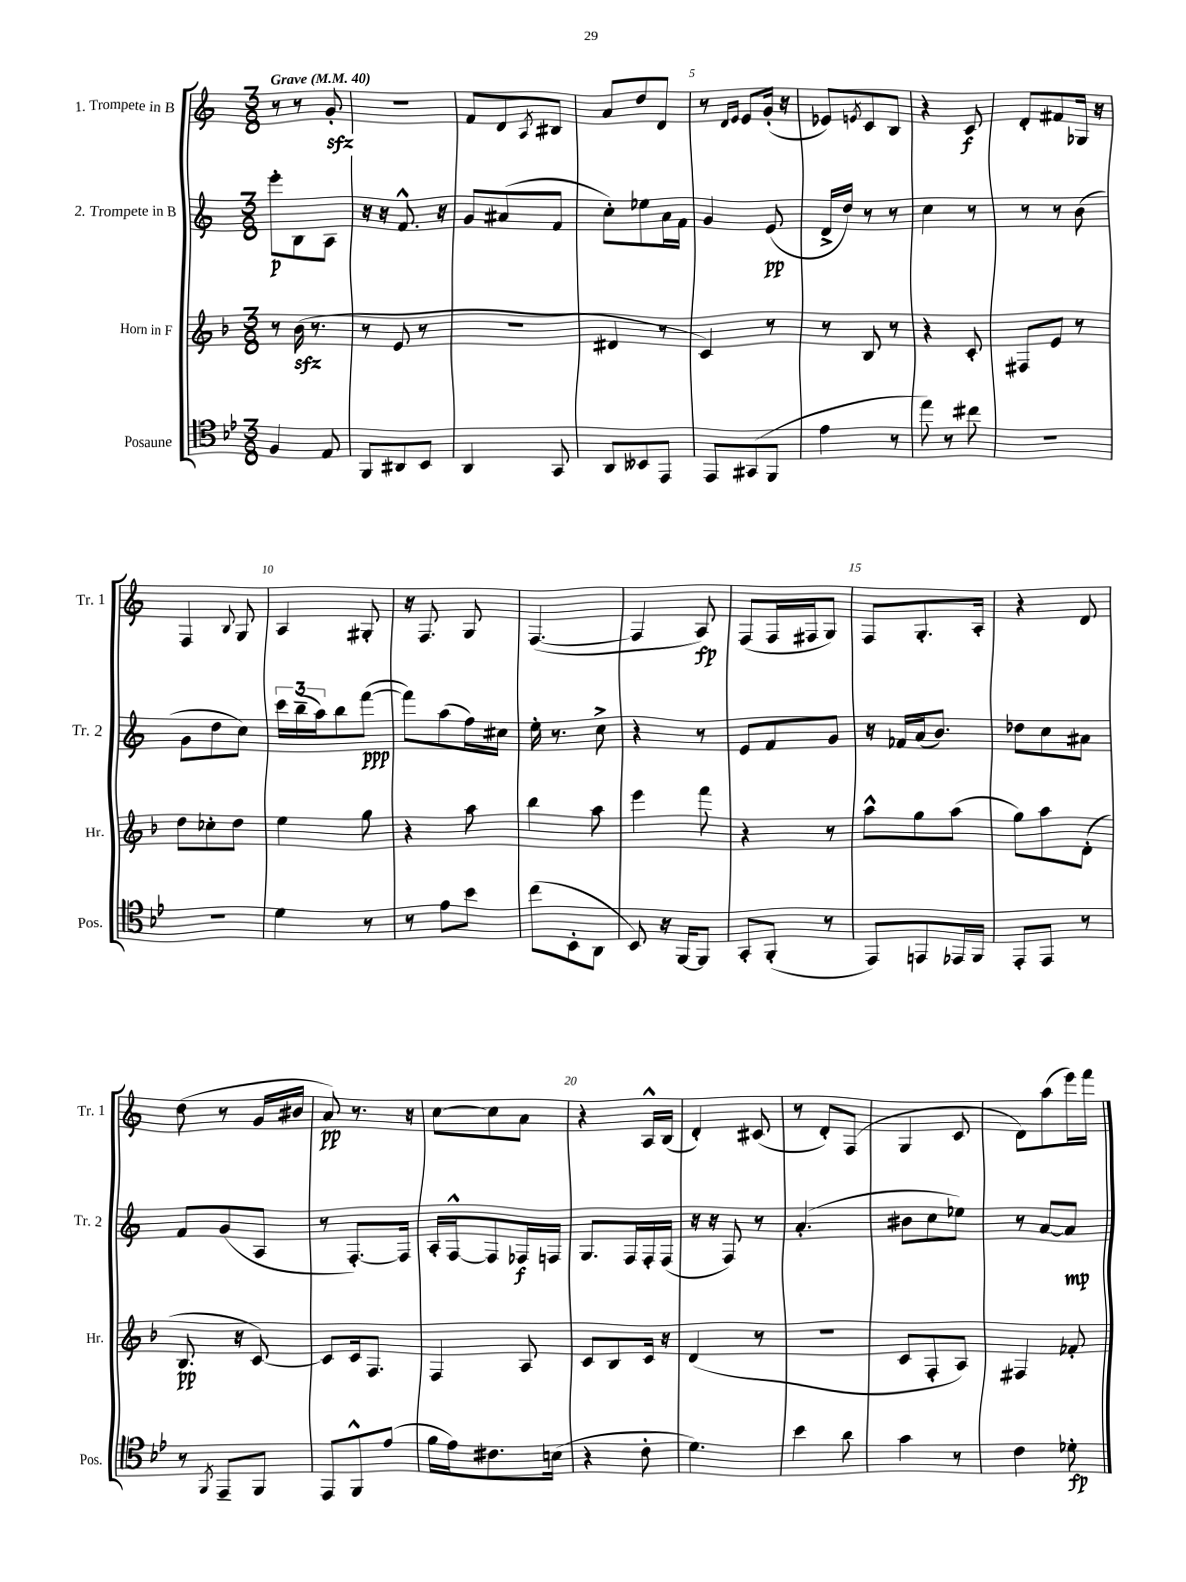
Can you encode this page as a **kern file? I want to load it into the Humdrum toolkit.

**kern	**kern	**kern	**kern
*staff4	*staff3	*staff2	*staff1
*clefC4	*clefG2	*clefG2	*clefG2
*k[b-e-]	*k[b-]	*k[]	*k[]
*M3/8	*M3/8	*M3/8	*M3/8
*MM40	*MM40	*MM40	*MM40
4F/	8r	8eee'\L	8r
.	(16b-\	8B\	8r
.	8.r	.	.
8E-/	.	8A\J	8g'/
=	=	=	=
8FF/L	8r	16r	4.r
.	.	16r	.
8AA#/	8e/	8.f^^/	.
8BB-/J	8r	.	.
.	.	16r	.
=	=	=	=
4AA/	4.r	8g/L	8f/L
.	.	(8a#/	8d/
.	.	.	8qA/
8GG/	.	8f/J	8B#/J
=	=	=	=
8AA/L	4d#/	8cc'\L)	8a/L
8BB--/	.	8ee-\	8dd/
8EE-/J	8r	16a\L	8d/J
.	.	16f\JJ	.
=	=	=	=
8EE-/L	4c/)	4g/	8r
.	.	.	16qqd/LL
.	.	.	16qqe/JJ
(8GG#/	.	.	8e/L
8FF/J	8r	(8e/	(16g'/Jk
.	.	.	16r
=	=	=	=
4e-\	8r	16d^/LL	8e-/L)
.	.	16dd/JJ)	.
.	.	.	8qe/
.	8B-/	8r	8c/
8r	8r	8r	8B/J
=	=	=	=
8ee-\)	4r	4cc\	4r
8r	.	.	.
8cc#\	8c'/	8r	8c/
=	=	=	=
4.r	8F#/L	8r	8d'/L
.	8e/J	8r	8f#/
.	8r	(8b\	16G-/Jk
.	.	.	16r
=	=	=	=
4.r	8dd\L	8g\L	4F/
.	8cc-'\	8dd\	.
.	.	.	8qqB/
.	8dd\J	8cc\J)	8G/
=	=	=	=
4d\	4ee\	24ccc\LL	4A/
.	.	(24bb~\	.
.	.	24aa\J)	.
.	.	8bb\	.
8r	8gg\	([8fff\J	8G#'/
=	=	=	=
8r	4r	8fff\]L)	16r
.	.	.	8.F/
8e-\L	.	(8aa\	.
8b-\J	8aa\	16ff\L)	8G/
.	.	16cc#\JJ	.
=	=	=	=
(8cc\L	4bb-\	16ee'\	([4.F/
.	.	8.r	.
8BB-'\	.	.	.
8AA\J	8aa\	8cc^\	.
=	=	=	=
8BB-/)	4eee\	4r	4F/]
16r	.	.	.
[16FF/LK	.	.	.
8FF/]J	8fff\	8r	8A/)
=	=	=	=
8GG'/L	4r	8e/L	(8F/L
(8FF'/J	.	8f/	16F/L
.	.	.	16F#/J
8r	8r	8g/J	8G/J)
=	=	=	=
8EE-/L)	8aa^^\L	16r	8F/L
.	.	16f-/LL	.
8EE/	8gg\	(16a/J	8.G'/
.	.	8.b/J)	.
16EE-/L	(8aa\J	.	.
16FF/JJ	.	.	16A'/Jk
=	=	=	=
8EE-'/L	8gg\L)	8dd-\L	4r
8EE-/J	8aa\	8cc\	.
8r	(8d'\J	8a#\J	8d/
=	=	=	=
8r	8.B-/	8f/L	(8dd\
8qFF/	.	.	.
8EE-~/L	.	(8g/	8r
.	16r	.	.
8FF/J	[8c/)	8A/J	16g/LL
.	.	.	16b#/JJ
=	=	=	=
8EE-/L	8c/]L	8r	8a/)
8FF^^/	16c/k	[8.F'/L)	8.r
.	8.F/J	.	.
(8e-/J	.	.	.
.	.	16F/]Jk	16r
=	=	=	=
16f\LL	4F/	16A'/LL	[8cc\L
16e-\J)	.	[16F^^/J	.
8.c#\	.	8F/]	8cc\]
.	8A/	16F-/L	8a\J
(16B\Jk	.	16F/JJ	.
=	=	=	=
4r	8c/L	8.G/L	4r
.	8B-/	.	.
.	.	16F/L	.
8c'\	16c/Jk	16F'/	16A^^/LL
.	16r	(16F/JJ	(16B/JJ
=	=	=	=
4.d\)	(4d/	16r	4d'/)
.	.	16r	.
.	.	8F/)	.
.	8r	8r	(8c#/
=	=	=	=
4b-\	4.r	(4.a'/	8r
.	.	.	8d'/L)
8a\	.	.	(8F/J
=	=	=	=
4g\	8c/L	8b#\L	4G/
.	8F'/	8cc\	.
8r	8A/J)	8ee-\J)	8c/
=	=	=	=
4c\	4F#/	8r	8d\L)
.	.	[8a/L	(8aa\
8d-'\	8f-'/	8a/]J	16eee\L)
.	.	.	16fff\JJ
==	==	==	==
*-	*-	*-	*-
